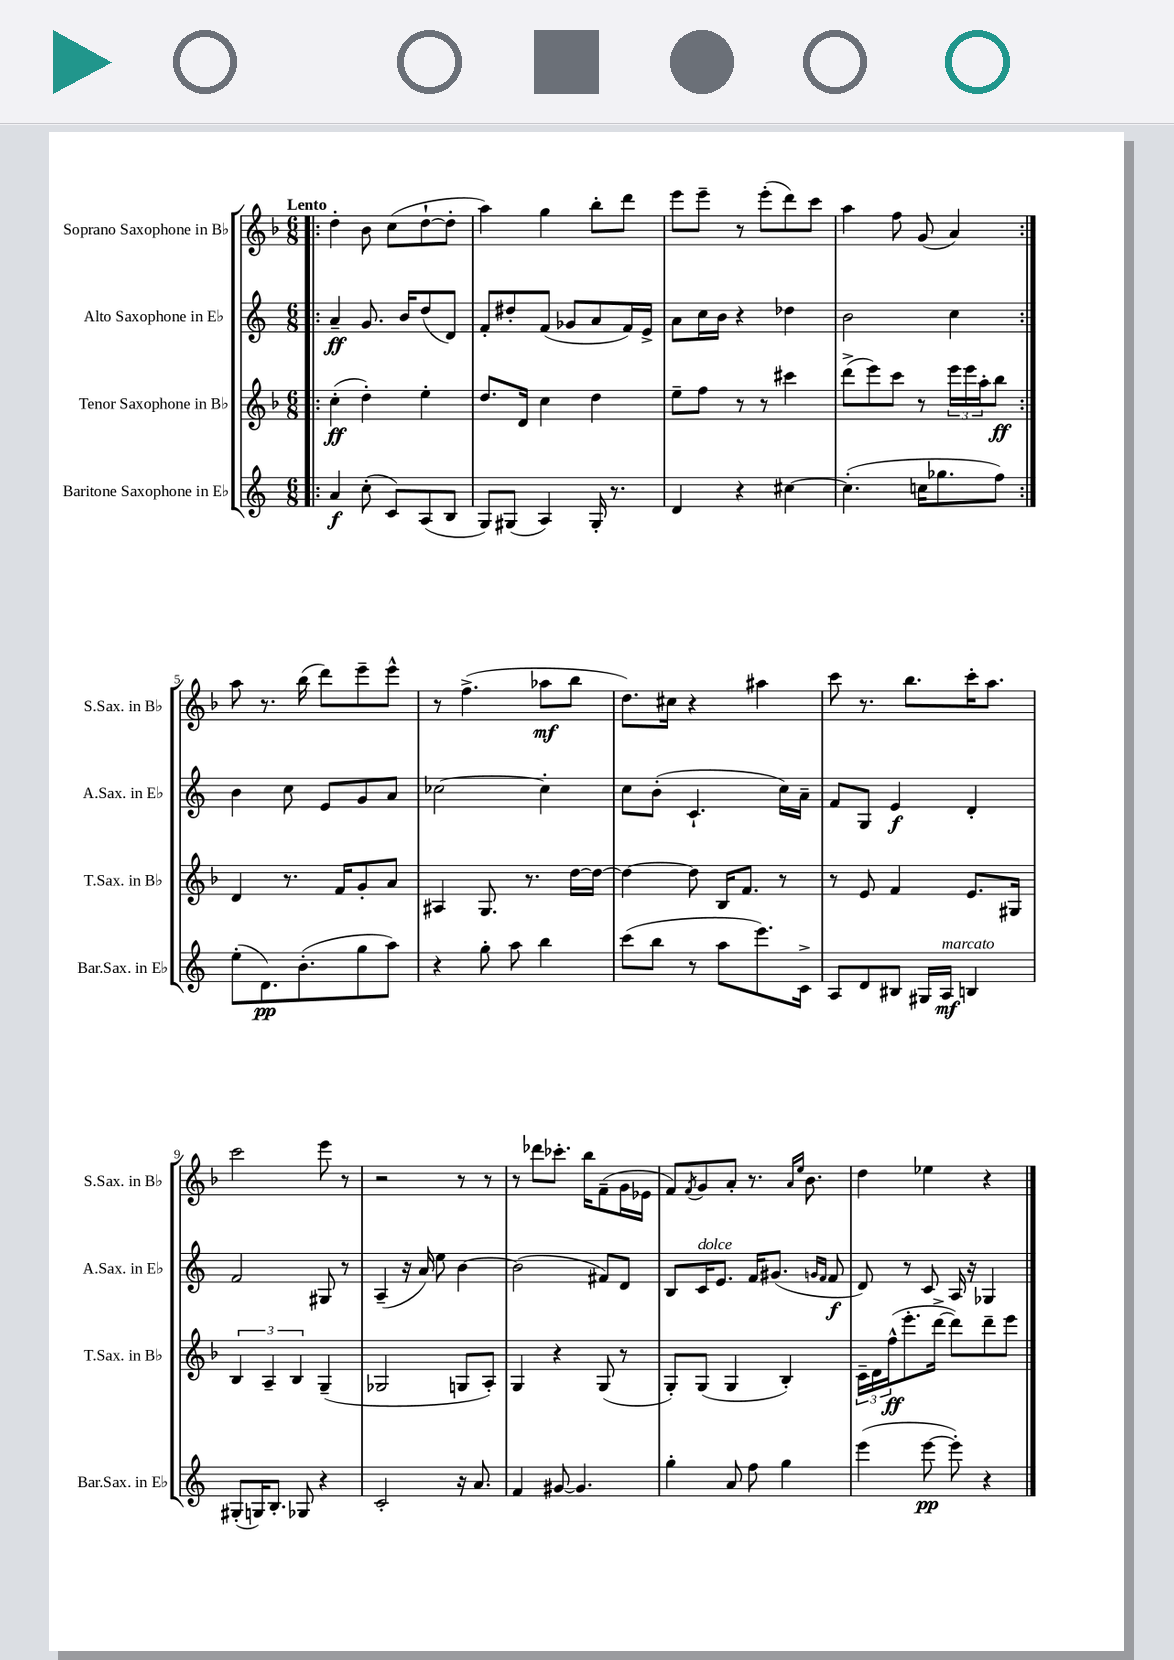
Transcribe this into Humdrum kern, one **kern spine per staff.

**kern	**dynam	**kern	**dynam	**kern	**dynam	**kern	**dynam
*part4	*part4	*part3	*part3	*part2	*part2	*part1	*part1
*staff4	*staff4	*staff3	*staff3	*staff2	*staff2	*staff1	*staff1
*I"Baritone Saxophone in E♭	*	*I"Tenor Saxophone in B♭	*	*I"Alto Saxophone in E♭	*	*I"Soprano Saxophone in B♭	*
*I'Bar.Sax. in E♭	*	*I'T.Sax. in B♭	*	*I'A.Sax. in E♭	*	*I'S.Sax. in B♭	*
*clefG2	*	*clefG2	*	*clefG2	*	*clefG2	*
*k[]	*	*k[b-]	*	*k[]	*	*k[b-]	*
*M6/8	*	*M6/8	*	*M6/8	*	*M6/8	*
=1!|:	=1!|:	=1!|:	=1!|:	=1!|:	=1!|:	=1!|:	=1!|:
!	!	!	!	!	!	!LO:TX:a:B:t=Lento	!
4a/	f	(4cc'\	ff	4a~/	ff	4dd'\	.
(8cc'\	.	4dd'\)	.	8.g/	.	8b-\	.
8c/L)	.	.	.	.	.	(8cc\L	.
.	.	.	.	16b/KL	.	.	.
(8A/	.	4ee'\	.	(8dd/	.	[8dd`\	.
8B/J	.	.	.	8d/J)	.	8dd'\J]	.
=2	=2	=2	=2	=2	=2	=2	=2
8G/L)	.	8.dd/L	.	8f'/L	.	4aa\)	.
(8G#X/J	.	.	.	8dd#X'/	.	.	.
.	.	16d/Jk	.	.	.	.	.
4A/)	.	4cc\	.	(8f/J	.	4gg\	.
.	.	.	.	8g-X/L	.	.	.
16G#'/	.	4dd\	.	8a/	.	8bb-'\L	.
8.r	.	.	.	.	.	.	.
.	.	.	.	16f/L)	.	8ddd\J	.
.	.	.	.	16e^/JJ	.	.	.
=3	=3	=3	=3	=3	=3	=3	=3
4d/	.	8ee~\L	.	8a\L	.	8eee\L	.
.	.	8ff\J	.	16cc\L	.	8eee~\J	.
.	.	.	.	16b\JJ	.	.	.
4r	.	8r	.	4r	.	8r	.
.	.	8r	.	.	.	(8eee'\L	.
[4cc#X\	.	4ccc#X\	.	4dd-X\	.	8ddd\)	.
.	.	.	.	.	.	8ccc\J	.
=4	=4	=4	=4	=4	=4	=4	=4
(4.cc#'\]	.	(8ddd^\L	.	2b\	.	4aa\	.
.	.	8eee\)	.	.	.	.	.
.	.	8ccc\J	.	.	.	8ff\	.
16ccn\KL	.	8r	.	.	.	(8g/	.
8.gg-X\	.	.	.	.	.	.	.
.	.	24eee\LL	.	4cc\	.	4a/)	.
.	.	24eee\	.	.	.	.	.
.	.	24aa'\J	.	.	.	.	.
8ff\J)	.	8bb-\J	ff	.	.	.	.
!!LO:LB:g=z
=5:|!	=5:|!	=5:|!	=5:|!	=5:|!	=5:|!	=5:|!	=5:|!
(8ee'\L	.	4d/	.	4b\	.	8aa\	.
8.d\)	pp	.	.	.	.	8.r	.
.	.	8.r	.	8cc\	.	.	.
(8.b'\	.	.	.	.	.	(16bb-\	.
.	.	.	.	8e/L	.	8ddd\L)	.
.	.	16f/KL	.	.	.	.	.
8gg\	.	8g'/	.	8g/	.	8eee~\	.
8aa\J)	.	8a/J	.	8a/J	.	8eee^^\J	.
=6	=6	=6	=6	=6	=6	=6	=6
4r	.	4A#X/	.	[2cc-X\	.	8r	.
.	.	.	.	.	.	(4.ff^\	.
8gg'\	.	8.G/	.	.	.	.	.
8aa\	.	.	.	.	.	.	.
.	.	8.r	.	.	.	.	.
4bb\	.	.	.	4cc-'\]	.	8aa-X\L	mf
.	.	[16dd\LL	.	.	.	8bb-\J	.
.	.	16dd\JJ_	.	.	.	.	.
=7	=7	=7	=7	=7	=7	=7	=7
(8ccc\L	.	4dd\_	.	8cc\L	.	8.dd\L)	.
8bb\J	.	.	.	(8b'\J	.	.	.
.	.	.	.	.	.	16cc#X\Jk	.
8r	.	8dd\]	.	4.c`/	.	4r	.
8aa\L	.	16B-/KL	.	.	.	.	.
.	.	8.f/J	.	.	.	.	.
8.eee\)	.	.	.	.	.	4aa#X\	.
.	.	8r	.	16cc\LL)	.	.	.
16c^\Jk	.	.	.	16a~\JJ	.	.	.
=8	=8	=8	=8	=8	=8	=8	=8
8A/L	.	8r	.	8f/L	.	8ccc\	.
8d/	.	8e/	.	8G/J	.	8.r	.
8B#X/J	.	4f/	.	4e/	f	.	.
.	.	.	.	.	.	8.bb-\L	.
16G#X/LL	.	.	.	.	.	.	.
!LO:TX:a:i:t=marcato	!	!	!	!	!	!	!
16A/JJ	mf	.	.	.	.	.	.
4Bn/	.	8.e/L	.	4d'/	.	16ccc'\K	.
.	.	.	.	.	.	8.aa\J	.
.	.	16G#X/Jk	.	.	.	.	.
!!LO:LB:g=z
=9	=9	=9	=9	=9	=9	=9	=9
(8G#X'/L	.	6B-/	.	2f/	.	2ccc\	.
16Gn/K)	.	.	.	.	.	.	.
.	.	6A~/	.	.	.	.	.
8.B'/J	.	.	.	.	.	.	.
.	.	6B-/	.	.	.	.	.
8G-X/	.	.	.	.	.	.	.
4r	.	(4G~/	.	8G#X/	.	8eee\	.
.	.	.	.	8r	.	8r	.
=10	=10	=10	=10	=10	=10	=10	=10
2c'/	.	2G-X/	.	(4A~/	.	2r	.
.	.	.	.	16r	.	.	.
.	.	.	.	16a/)	.	.	.
.	.	.	.	8ee\	.	.	.
16r	.	8Gn/L	.	[4b\	.	8r	.
8.a/	.	.	.	.	.	.	.
.	.	8A'/J)	.	.	.	8r	.
=11	=11	=11	=11	=11	=11	=11	=11
4f/	.	4G/	.	(2b\]	.	8r	.
.	.	.	.	.	.	8ddd-X\L	.
[8g#X/	.	4r	.	.	.	8.ccc-X'\J	.
4.g#/]	.	.	.	.	.	.	.
.	.	.	.	.	.	16bb-\KL	.
.	.	(8G/	.	8f#X/L)	.	(8f~\	.
.	.	8r	.	8d/J	.	16g\L	.
.	.	.	.	.	.	16e-X\JJ	.
=12	=12	=12	=12	=12	=12	=12	=12
4gg'\	.	8G'/L)	.	8B/L	.	8f/L)	.
.	.	.	.	.	.	8qf/	.
!	!	!	!	!LO:TX:a:i:t=dolce	!	!	!
.	.	(8G/J	.	16c/K	.	8g/	.
.	.	.	.	8.e/J	.	.	.
8a/	.	4G/	.	.	.	8a'/J	.
8ff\	.	.	.	16f/KL	.	8.r	.
.	.	.	.	(8.g#X/J	.	.	.
4gg\	.	4B-'/)	.	.	.	.	.
.	.	.	.	.	.	16qqa/LL	.
.	.	.	.	.	.	16qqee/JJ	.
.	.	.	.	.	.	8.b-\	.
.	.	.	.	16qqgn/LL	.	.	.
.	.	.	.	16qqf/JJ	.	.	.
.	.	.	.	8f/	f	.	.
=13	=13	=13	=13	=13	=13	=13	=13
(4eee\	.	24c~\LL	.	8d/)	.	4dd\	.
.	.	24d\	.	.	.	.	.
.	.	(24ff^^\J	ff	.	.	.	.
.	.	8.eee'\	.	8r	.	.	.
[8eee\	pp	.	.	8c/	.	4ee-X\	.
.	.	[16ddd^\Jk	.	.	.	.	.
8eee'\])	.	8ddd\L])	.	16A/	.	.	.
.	.	.	.	16r	.	.	.
4r	.	8ddd~\	.	4G-X/	.	4r	.
.	.	8eee\J	.	.	.	.	.
==	==	==	==	==	==	==	==
*-	*-	*-	*-	*-	*-	*-	*-
